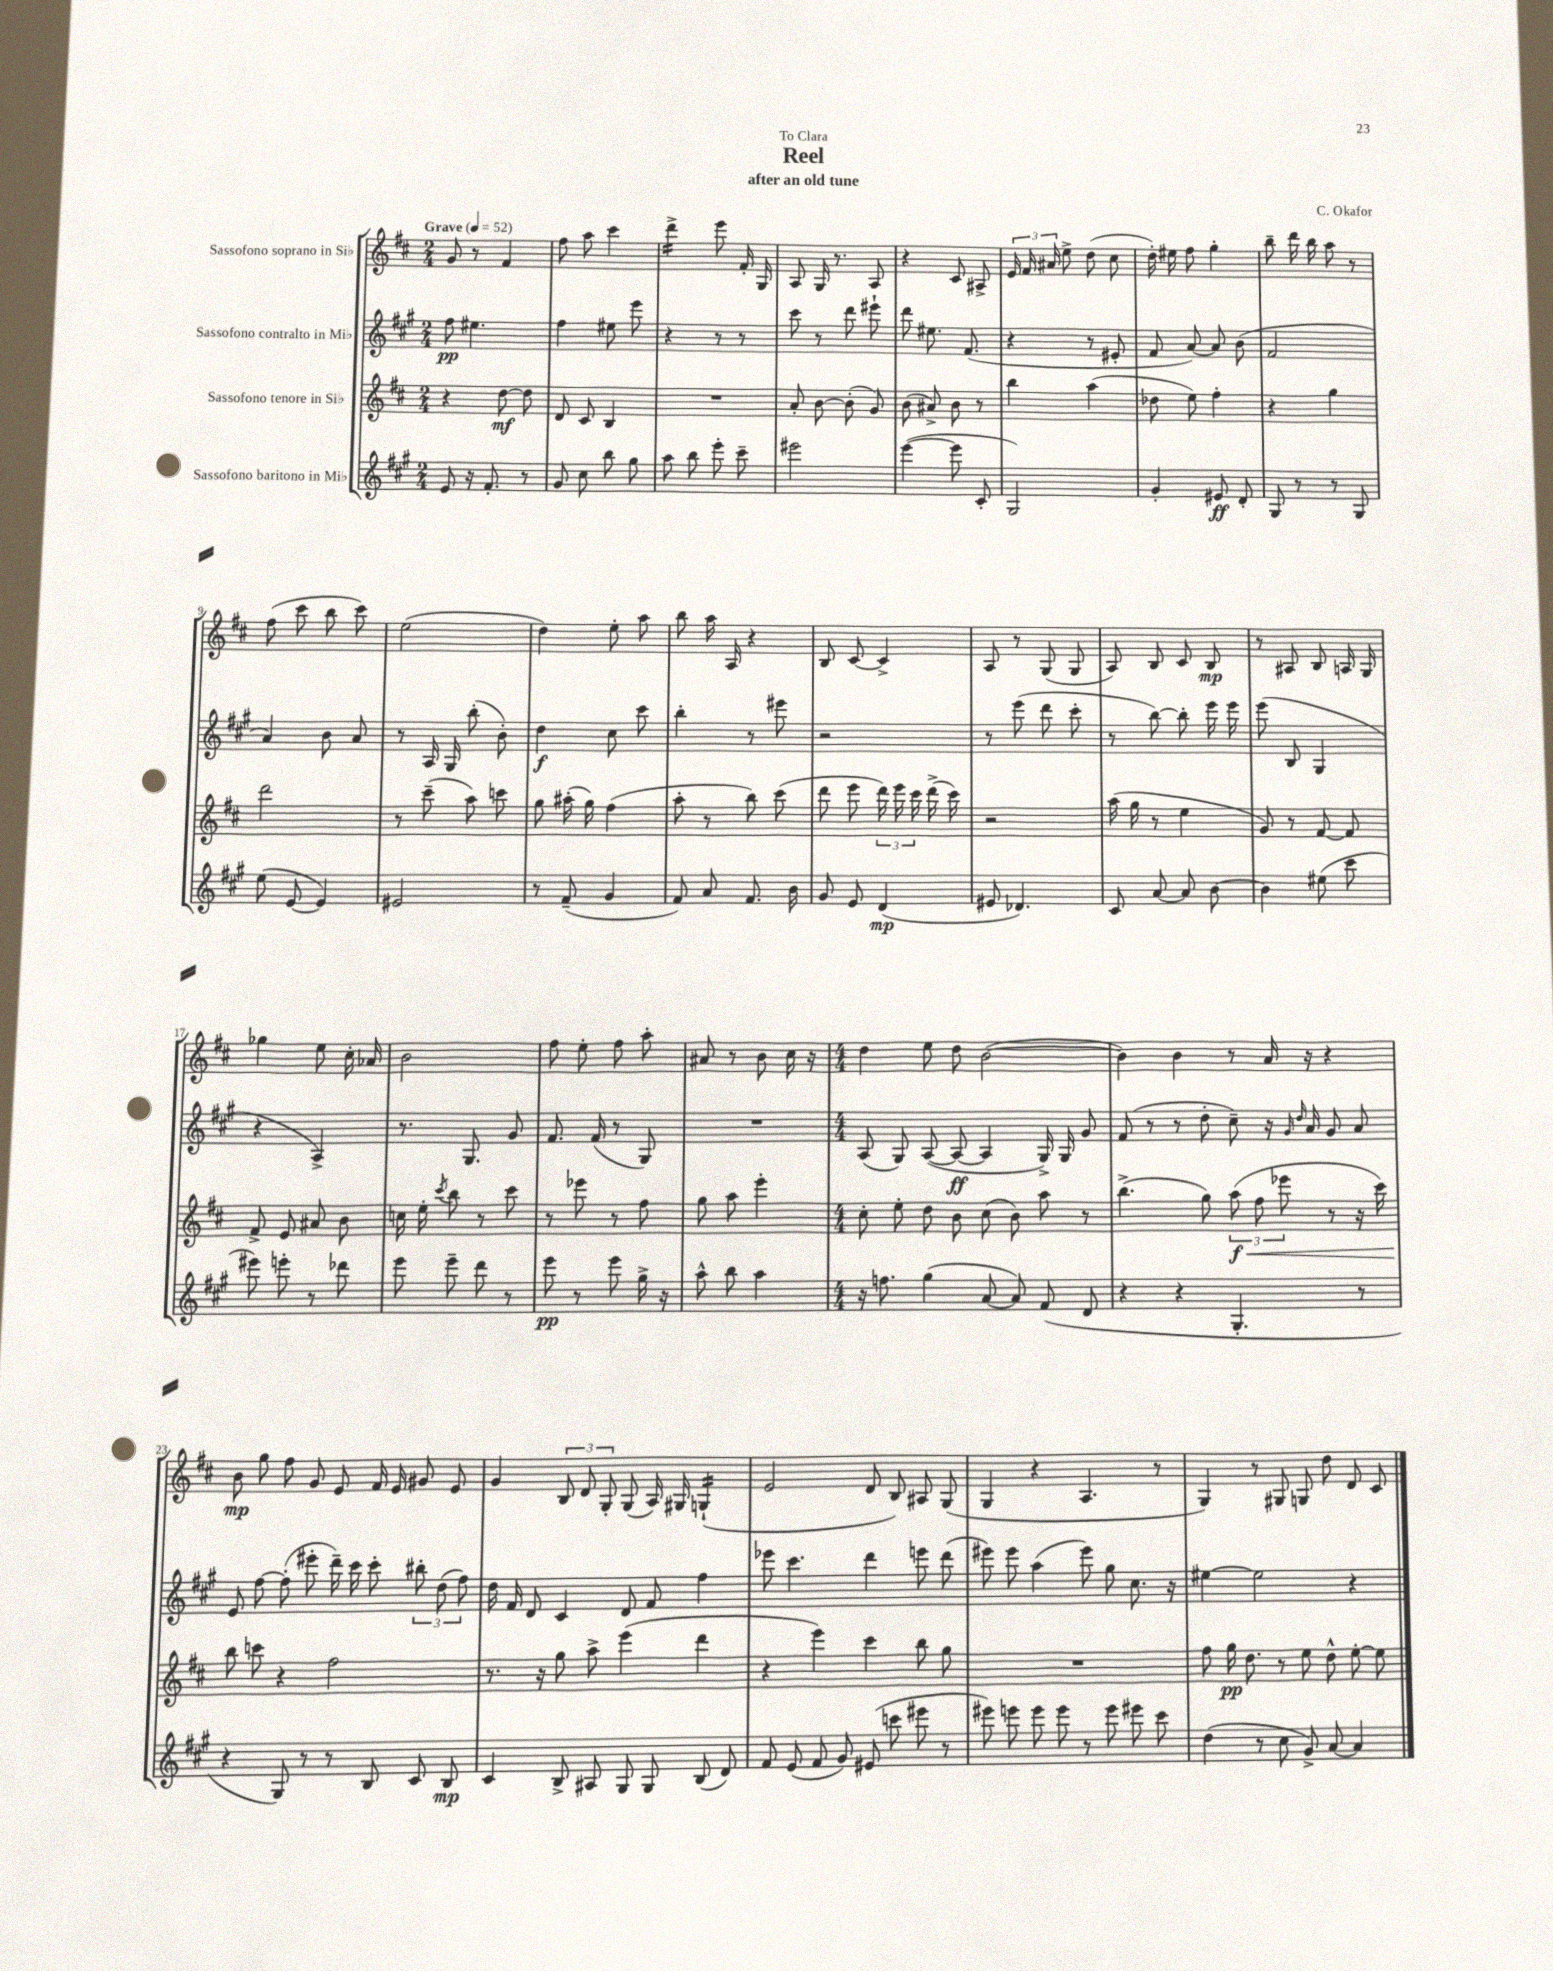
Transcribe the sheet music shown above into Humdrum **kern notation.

**kern	**kern	**kern	**kern
*staff4	*staff3	*staff2	*staff1
*clefG2	*clefG2	*clefG2	*clefG2
*k[f#c#g#]	*k[f#c#]	*k[f#c#g#]	*k[f#c#]
*M2/4	*M2/4	*M2/4	*M2/4
*MM52	*MM52	*MM52	*MM52
8e	4r	8ff#	8g
16r	.	4.ee#	8r
8.f#'	.	.	.
.	[8dd	.	4f#
8r	8dd]	.	.
=	=	=	=
8g#	8d	4ff#	8ff#
8cc#	8c#	.	8aa
8bb	4B	8ee#	4ccc#
8gg#	.	8eee	.
=	=	=	=
8aa	2r	4r	4ddd^
8bb	.	.	.
8eee'	.	8r	8eee
8ccc#~	.	8r	16f#'
.	.	.	16G
=	=	=	=
2eee#	8a'	8ccc#	8A
.	[8b	8r	16G
.	.	.	8.r
.	(8b']	8ddd	.
.	8g)	8eee#`	8A
=	=	=	=
([4eee	(8b	8ddd	4r
.	8a#^)	8.ee#	.
8eee]	8b	.	8c#
.	.	(8.f#	.
8c#'	8r	.	8A#^
=	=	=	=
2G#)	4bb	4r	24e
.	.	.	24f#
.	.	.	24a#
.	.	.	8ee^
.	(4aa	8r	(8dd
.	.	8e#'	8cc#
=	=	=	=
4g#'	8dd-	8f#	16dd')
.	.	.	16ee#
.	8ee)	[8a)	8ff#
8e#	4ff#'	8a]	4gg'
8d'	.	(8b	.
=	=	=	=
8G#	4r	2f#	8bb~
8r	.	.	16ddd
.	.	.	16bb
8r	4gg	.	8aa
8G#	.	.	8r
=	=	=	=
(8ee	2ddd	4a)	(8ff#
[8e	.	.	8ccc#
4e])	.	8b	8bb
.	.	8a	8ccc#)
=	=	=	=
2e#	8r	8r	(2ee
.	(8ccc#~	16A	.
.	.	16G#	.
.	8aa)	(8bb'	.
.	8ccc	8b')	.
=	=	=	=
8r	8gg	4dd	4dd)
(8f#~	(16aa#'	.	.
.	16gg)	.	.
4g#	(4ff#	8cc#	8ee'
.	.	8ccc#	8aa
=	=	=	=
8f#)	8aa'	4bb'	8bb
8a	8r	.	16aa
.	.	.	16A
8.f#	8bb)	8r	4r
.	(8ccc#	8eee#	.
16b	.	.	.
=	=	=	=
8g#	8ddd	2r	8B
8e	8eee	.	[8c#
(4d	24ddd)	.	4c#^]
.	24eee	.	.
.	24ccc#	.	.
.	(16ddd^	.	.
.	16ccc#)	.	.
=	=	=	=
8e#	2r	8r	8A
4.d-)	.	(8eee	8r
.	.	8ddd	(8G
.	.	8ccc#'	8G
=	=	=	=
8c#	(16aa	8r	8A)
.	16gg	.	.
[8a	8r	[8bb)	8B
8a]	4ee	8bb']	8c#
[8b	.	16eee	8B
.	.	16eee	.
=	=	=	=
4b]	8g)	(8eee	8r
.	8r	8B	8A#
(8ee#	[8f#	4G#	8B
8ccc#	8f#]	.	16A
.	.	.	16G
=	=	=	=
8eee#)	8f#^	4r	4gg-
8eee'	8e	.	.
8r	8a#	4A^)	8ee
8ddd-	8b	.	16cc#'
.	.	.	16a-
=	=	=	=
8eee	16cc	8.r	2b
.	16ee'	.	.
.	8qccc#	.	.
8eee~	8bb	.	.
.	.	8.G#	.
8ddd	8r	.	.
8r	8ccc#	8g#	.
=	=	=	=
8eee	8r	8.f#	8ff#
8r	8eee-	.	8ee'
.	.	(16f#	.
8eee	8r	8r	8ff#
16gg#^	8ff#	8G#)	8aa'
16r	.	.	.
=	=	=	=
8aa^^	8gg	2r	8a#
8bb	8aa	.	8r
4aa	4eee'	.	8b
.	.	.	16cc#
.	.	.	16r
=	=	=	=
*M4/4	*M4/4	*M4/4	*M4/4
16r	8cc#'	(8A	4dd
8.ff	.	.	.
.	8ee'	8G#)	.
(4gg#	8dd	([8A	8ee
.	8b	8A_	8dd
[8a	(8cc#	4A]	([2b
8a])	8b)	.	.
(8f#	8aa	16G#^)	.
.	.	16G#	.
8d	8r	8g#	.
=	=	=	=
4r	(4.bb^	(8f#	4b])
.	.	8r	.
4r	.	8r	4b
.	8gg)	8dd'	.
4.G#'	(12aa	8cc#~)	8r
.	12ff#	.	.
.	.	16r	16a
.	12eee-	.	.
.	.	16qqg#	.
.	.	16qqdd	.
.	.	16a	16r
.	8r	8g#	4r
8r	16r	8a	.
.	16ccc#)	.	.
=	=	=	=
4r	8bb	8e	8b
.	8ccc	[8ff#	8gg
8G#)	4r	(8ff#']	8ff#
8r	.	8eee#'	8g
8r	2ff#	16ddd~)	8e
.	.	16ccc#	.
8B	.	8ccc#'	16f#
.	.	.	16e
8c#	.	12bb#'	8g#
.	.	(12dd	.
8B	.	.	8e
.	.	12ff#)	.
=	=	=	=
4c#	8.r	16dd	4g
.	.	16f#	.
.	.	8d	.
.	16r	.	.
8B^	8gg	4c#	12B
.	.	.	12d
8A#	8aa^	.	.
.	.	.	12G'
8G#	(4eee	8d	(8G
8G#	.	8f#	16A)
.	.	.	16G#
(8B	4ddd	4ff#	(4G`
8d)	.	.	.
=	=	=	=
8f#	4r	8eee-	2e
(8e	.	4.ccc#	.
8f#	4eee)	.	.
8g#)	.	.	.
(8e#	4ccc#	4ddd	8d
8ccc	.	.	8B)
8eee#	8bb	8eee	8A#
8r	8gg	(8ddd	(8G
=	=	=	=
8eee#)	1r	8eee#)	4G
8eee	.	8eee#	.
8eee	.	(4aa	4r
8eee	.	.	.
8r	.	8eee#)	4.A
8eee	.	8gg#	.
8eee#	.	8.cc#	.
8ccc#	.	.	8r
.	.	16r	.
=	=	=	=
(4dd	8ff#	[4ee#	4G)
.	16gg	.	.
.	8.dd	.	.
8r	.	2ee#]	8r
8cc#	8r	.	8G#
8g#^)	8ee	.	8G
[8a	8dd^^	.	8dd
4a]	[8ee'	4r	8d
.	8ee]	.	8c#
==	==	==	==
*-	*-	*-	*-
